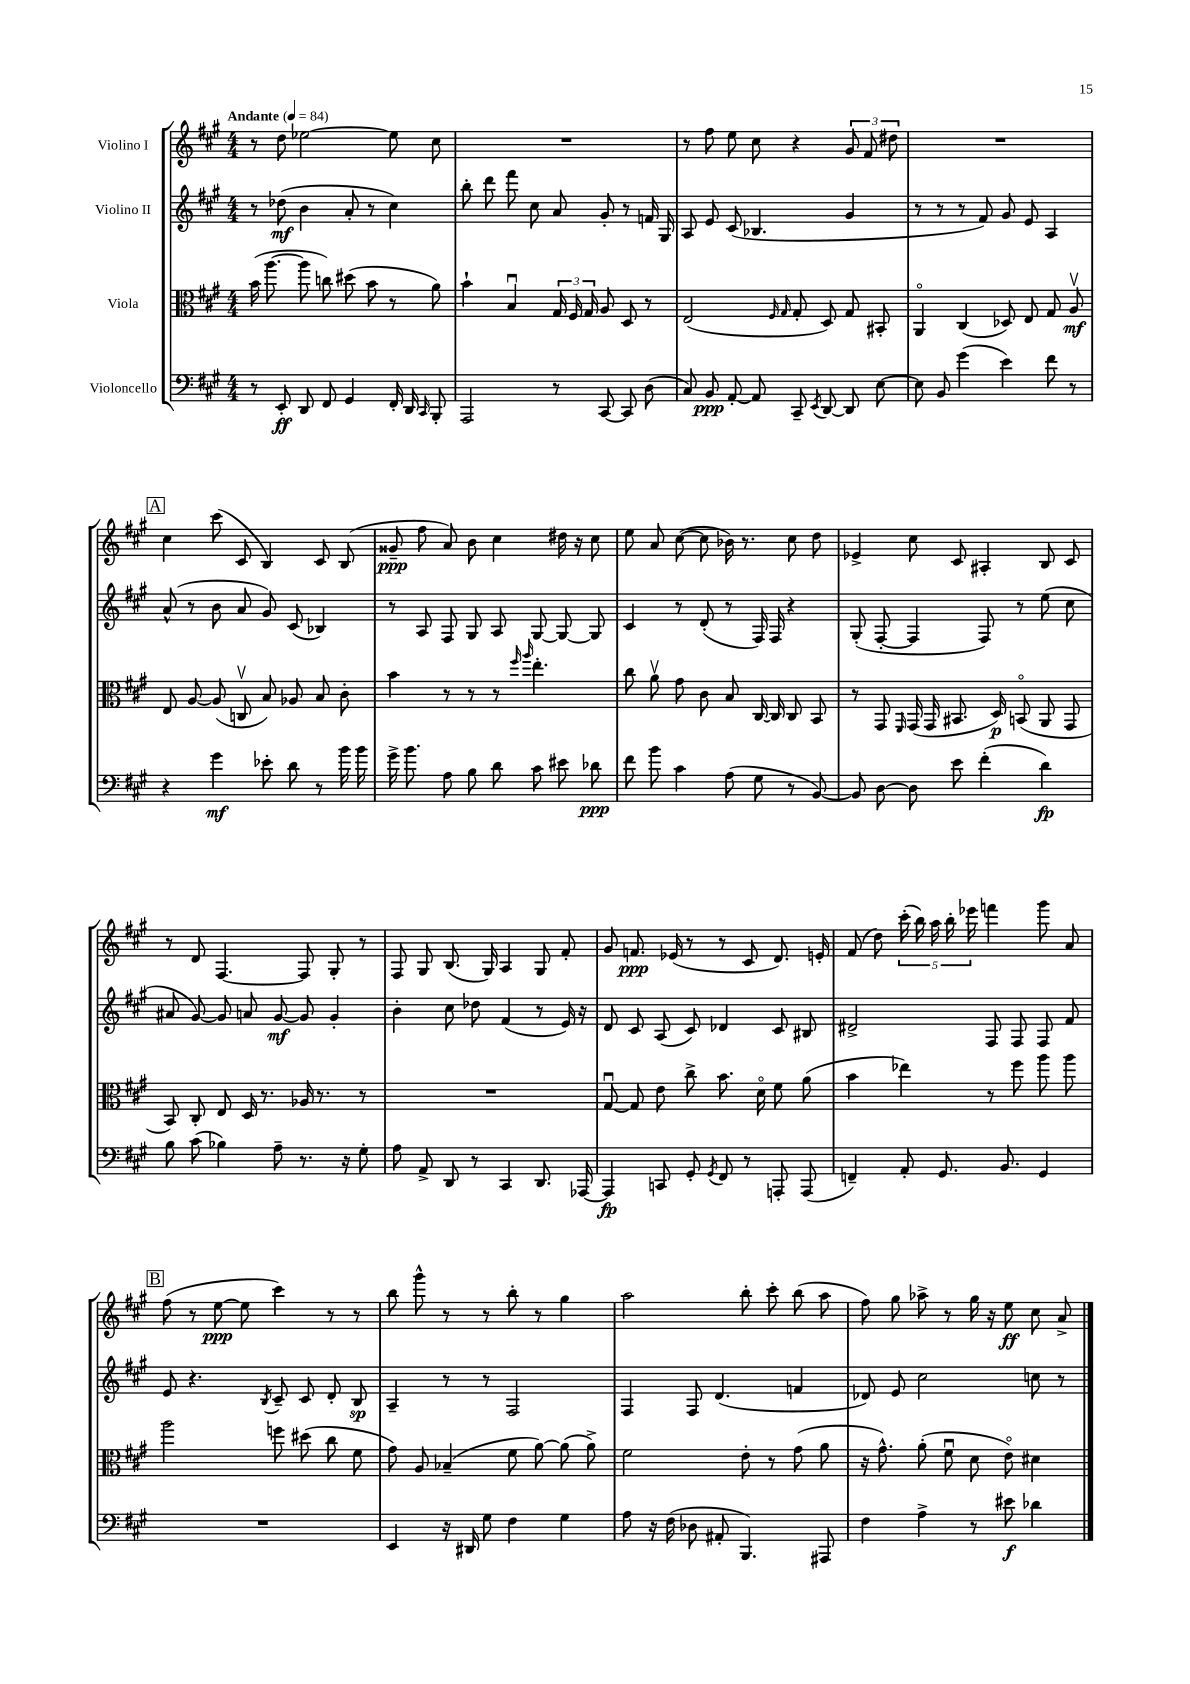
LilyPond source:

<<
\new StaffGroup <<
\new Staff = "s0" \with { instrumentName = "Violino I" } {
    \clef treble \key a \major \numericTimeSignature \time 4/4 \tempo "Andante" 4 = 84
    \autoBeamOff r8 d''8 ees''2~ ees''8 cis''8 |
    R1 |
    r8 fis''8 e''8 cis''8 r4 \tuplet 3/2 { gis'8 fis'8 dis''8 } |
    R1 |
    \mark \markup { \box "A" } cis''4 cis'''8( cis'8 b4) cis'8 b8( |
    gisis'8--\ppp fis''8 a'8) b'8 cis''4 dis''16 r16 cis''8 |
    e''8 a'8 cis''8~( cis''8 bes'16) r8. cis''8 d''8 |
    ees'4-> cis''8 cis'8 ais4-. b8 cis'8 |
    r8 d'8 fis4.~ fis8 gis8-. r8 |
    fis8 gis8 b8.( gis16) a4 gis8 fis'8-. |
    gis'8 f'8.\ppp ees'16( r8 r8 cis'8 d'8.) e'16-. |
    fis'8( d''8) \tuplet 5/4 { cis'''16-.( b''16) a''16 b''16-. ees'''16 } f'''4 gis'''8 a'8 |
    \mark \markup { \box "B" } fis''8( r8 e''8~\ppp e''8 cis'''4) r8 r8 |
    b''8 gis'''8-^ r8 r8 b''8-. r8 gis''4 |
    a''2 b''8-. cis'''8-. b''8( a''8 |
    fis''8) gis''8 aes''8-> r8 gis''16 r16 e''8\ff cis''8 a'8-> \bar "|." |
}
\new Staff = "s1" \with { instrumentName = "Violino II" } {
    \clef treble \key a \major \numericTimeSignature \time 4/4
    \autoBeamOff r8 des''8\mf( b'4 a'8-. r8 cis''4) |
    b''8-. d'''8 fis'''8 cis''8 a'8 gis'8-. r8 f'16 gis16 |
    a8 e'8 cis'8( bes4. gis'4 |
    r8 r8 r8 fis'8) gis'8 e'8 a4 |
    \mark \markup { \box "A" } a'8-^( r8 b'8 a'8 gis'8) cis'8( bes4) |
    r8 a8 fis8 gis8 a8 gis8~ gis8~ gis8 |
    cis'4 r8 d'8-.( r8 fis16) fis16 r4 |
    gis8-.( fis8~-. fis4 fis8) r8 e''8( cis''8 |
    ais'8 gis'8~) gis'8 a'8 gis'8~\mf gis'8 gis'4-. |
    b'4-. cis''8 des''8 fis'4( r8 e'16) r16 |
    d'8 cis'8 a8( cis'8) des'4 cis'8 bis8 |
    dis'2-> fis8 fis8 fis8 fis'8 |
    \mark \markup { \box "B" } e'8 r4. \acciaccatura { b8 } cis'8-- cis'8 d'8-. b8\sp |
    a4-- r8 r8 fis2 |
    fis4 fis8 d'4.( f'4 |
    des'8) e'8 cis''2 c''8 r8 \bar "|." |
}
\new Staff = "s2" \with { instrumentName = "Viola" } {
    \clef alto \key a \major \numericTimeSignature \time 4/4
    \autoBeamOff b'16( a''8.~ a''8 c''8) dis''8( b'8 r8 a'8) |
    b'4-! b4\downbow \tuplet 3/2 { gis16 fis16 gis16 } a8 d8 r8 |
    e2( \grace { fis16 gis16 } gis8-. d8) gis8 bis,8-. |
    a,4\flageolet cis4( des8) e8 gis8 a8\upbow\mf |
    \mark \markup { \box "A" } e8 a8~ a8( c8\upbow b8) aes8 b8 cis'8-. |
    b'4 r8 r8 r8 \grace { fis''16 a''16 } e''4.-. |
    cis''8 a'8\upbow gis'8 cis'8 b8 cis16~ cis16 cis8 b,8 |
    r8 gis,8 \grace { fis,16 } gis,16( gis,16 bis,8. d16\p) b,8\flageolet( a,8 gis,8 |
    b,8) cis8-. e8 d16 r8. aes16 r8. r8 |
    R1 |
    gis8~\downbow gis8 e'8 cis''8-> b'8. d'16\flageolet fis'8 a'8( |
    b'4 ees''4) r8 fis''8 a''8 a''8 |
    \mark \markup { \box "B" } a''2 f''8 dis''8( cis''8 fis'8 |
    gis'8) a8 bes4--( fis'8 a'8~) a'8( a'8->) |
    fis'2 e'8-. r8 gis'8( a'8 |
    r16 gis'8.-^) a'8-.( fis'8\downbow d'8 e'8\flageolet) dis'4 \bar "|." |
}
\new Staff = "s3" \with { instrumentName = "Violoncello" } {
    \clef bass \key a \major \numericTimeSignature \time 4/4
    \autoBeamOff r8 e,8-.\ff d,8 fis,8 gis,4 fis,16-. d,16 \grace { cis,16 } b,,8-. |
    a,,2 r8 cis,8~ cis,8 d8( |
    cis8) b,8\ppp a,8~-. a,8 cis,8-- \acciaccatura { e,8 } d,8~ d,8 e8~ |
    e8 b,8 gis'4( e'4) fis'8 r8 |
    \mark \markup { \box "A" } r4 gis'4\mf ees'8-. d'8 r8 b'16 b'16 |
    gis'16-> b'8. a8 b8 d'8 cis'8 eis'8 des'8\ppp |
    fis'8 b'8 cis'4 a8( gis8 r8 b,8~) |
    b,8 d8~ d8 e'8 fis'4-.( d'4\fp) |
    b8 cis'8( bes4) a8-- r8. r16 gis8-. |
    a8 a,8-> d,8 r8 cis,4 d,8. aes,,16~ |
    aes,,4\fp c,8 gis,8-. \acciaccatura { gis,8 } fis,8 r8 a,,8-. a,,8( |
    f,4--) a,8-. gis,8. b,8. gis,4 |
    \mark \markup { \box "B" } R1 |
    e,4 r16 dis,16 gis8 fis4 gis4 |
    a8 r16 fis16( des8 ais,8-. b,,4.) ais,,8 |
    fis4 a4-> r8 eis'8\f des'4 \bar "|." |
}
>>
>>
\layout { \context { \Score \remove "Bar_number_engraver" } }
